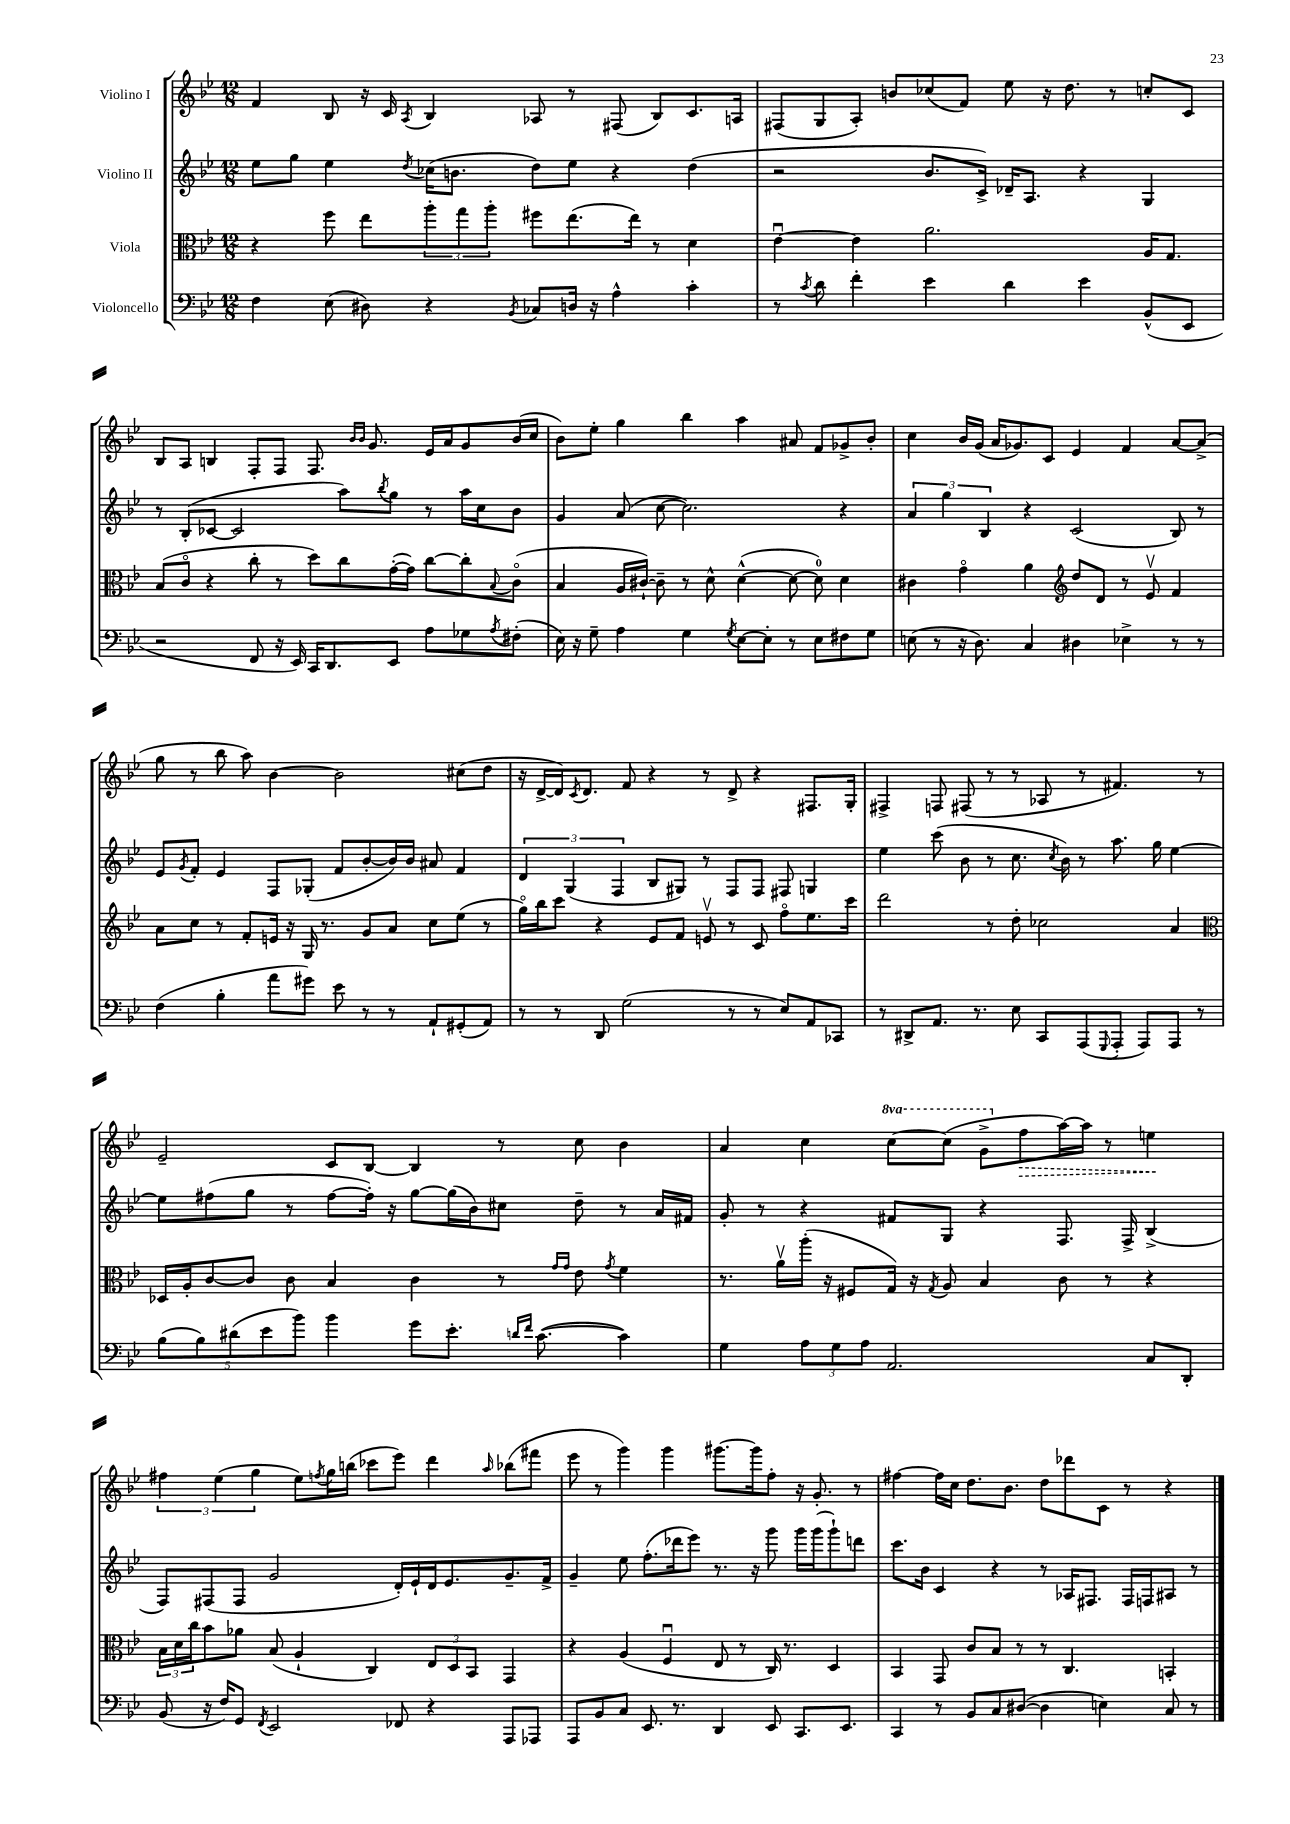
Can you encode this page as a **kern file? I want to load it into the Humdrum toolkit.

**kern	**kern	**kern	**kern	**dynam
*part4	*part3	*part2	*part1	*part1
*staff4	*staff3	*staff2	*staff1	*staff1
*I"Violoncello	*I"Viola	*I"Violino II	*I"Violino I	*
*clefF4	*clefC3	*clefG2	*clefG2	*
*k[b-e-]	*k[b-e-]	*k[b-e-]	*k[b-e-]	*
*M12/8	*M12/8	*M12/8	*M12/8	*
=1	=1	=1	=1	=1
4F\	4r	8ee-\L	4f/	.
.	.	8gg\J	.	.
(8E-\	8ff\	4ee-\	8B-/	.
8D#X\)	8ee-\L	.	16r	.
.	.	.	16c/	.
.	.	8qdd/	8qA/	.
4r	12aa'\	(16cc-X\KL	4B-/	.
.	.	8.bn\J	.	.
.	12gg\	.	.	.
.	12aa'\J	.	.	.
8qBB-/	.	.	.	.
8C-X/L	8ff#X\L	8dd\L)	8A-X/	.
16Dn/Jk	(8.ee-\	8ee-\J	8r	.
16r	.	.	.	.
4A^^\	.	4r	(8F#X/	.
.	16ee-\Jk)	.	.	.
.	8r	.	8B-/L)	.
4c'\	4d\	(4dd\	8.c/	.
.	.	.	16An/Jk	.
=2	=2	=2	=2	=2
8r	[4e-u\	2r	(8F#X/L	.
8qc/	.	.	.	.
8d\	.	.	8G/	.
4f'\	4e-\]	.	8A'/J)	.
.	.	.	8bn/L	.
4e-\	2.a\	8.b-/L	(8cc-X/	.
.	.	.	8f/J)	.
.	.	16c^/Jk)	.	.
4d\	.	16d-X~/KL	8ee-\	.
.	.	8.A/J	.	.
.	.	.	16r	.
.	.	.	8.dd\	.
4e-\	.	4r	.	.
.	.	.	8r	.
(8BB-^^/L	16A/KL	4G/	8ccn'/L	.
.	8.G/J	.	.	.
8EE-/J	.	.	8c/J	.
!!LO:LB:g=z
=3	=3	=3	=3	=3
2r	(8B-/L	8r	8B-/L	.
.	8c/J	(8B-'/L	8A/J	.
.	4r	[8c-X/J	4Bn/	.
.	.	2c-/]	.	.
8FF/	8cc'\	.	8F'/L	.
16r	8r	.	8F/J	.
16EE-/)	.	.	.	.
16CC/KL	8dd\L)	.	8.F/	.
8.DD/	.	.	.	.
.	8cc\	8aa\L)	.	.
.	.	.	16qqb-/LL	.
.	.	.	16qqb-/JJ	.
.	.	.	8.g/	.
.	.	8qbb-/	.	.
8EE-/J	([16g'\L	8gg\J	.	.
.	16g\JJ])	.	.	.
8A\L	[8cc\L	8r	16e-/LL	.
.	.	.	16a/J	.
8G-X\	8cc'\]	16aa\LL	8g/	.
.	.	16cc\J	.	.
8qA/	8qqB-/	.	.	.
(8F#X'\J	(8c\J	8b-\J	(16b-/L	.
.	.	.	16cc/JJ	.
=4	=4	=4	=4	=4
16E-\)	4B-/	4g/	8b-\L)	.
16r	.	.	.	.
8G~\	.	.	8ee-'\J	.
4A\	16A/LL	(8a/	4gg\	.
.	[16c#X`/JJ)	.	.	.
.	8c#~\]	[8cc\	.	.
4G\	8r	2.cc\])	4bb-\	.
.	8d^^\	.	.	.
8qG/	.	.	.	.
[8E-\L	([4d^^\	.	4aa\	.
8E-'\J]	.	.	.	.
8r	8d\_	.	8a#X/	.
8E-\L	8d\])	.	8f/L	.
8F#X\	4d\	4r	8g-X^/	.
8G\J	.	.	8b-'/J	.
=5	=5	=5	=5	=5
(8En\	4c#X\	6a/	4cc\	.
8r	.	.	.	.
.	.	6gg\	.	.
16r	4g\	.	16b-/LL	.
8.D\)	.	.	(16g/JJ	.
.	.	6B-/	.	.
.	.	.	16a/KL	.
.	.	.	8.g-X/)	.
4C/	4a\	4r	.	.
.	.	.	8c/J	.
*	*clefG2	*	*	*
4D#X\	8dd/L	(2c/	4e-/	.
.	8d/J	.	.	.
4E-X^\	8r	.	4f/	.
.	8e-v/	.	.	.
8r	4f/	8B-/)	[8a/L	.
8r	.	8r	(8a^/J]	.
!!LO:LB:g=z
=6	=6	=6	=6	=6
(4F\	8a\L	8e-/L	8gg\	.
.	.	8qg/	.	.
.	8cc\J	8f'/J	8r	.
4B-'\	8r	4e-/	8bb-\	.
.	8f'/L	.	8aa\)	.
8a\L	16en/Jk	8F/L	[4b-\	.
.	16r	.	.	.
8g#X\J)	16G/	(8G-X'/J	.	.
.	8.r	.	.	.
8e-\	.	8f/L	2b-\]	.
8r	8g/L	[8b-'/	.	.
8r	8a/J	16b-/L])	.	.
.	.	16b-/JJ	.	.
8AA`/L	8cc\L	8a#X/	.	.
(8GG#X'/	(8ee-\J	4f/	(8cc#X\L	.
8AA/J)	8r	.	8dd\J	.
=7	=7	=7	=7	=7
8r	16gg\LL)	6d/	16r	.
.	16bb-\J	.	[16d^/LL	.
8r	8ccc\J	.	16d/J])	.
.	.	(6G/	.	.
.	.	.	8qc/	.
.	.	.	8.d/J	.
8DD/	4r	.	.	.
.	.	6F/	.	.
(2G\	.	.	8f/	.
.	8e-/L	8B-/L	4r	.
.	8f/J	8G#X/J)	.	.
.	8env/	8r	8r	.
8r	8r	8F/L	8d^/	.
8r	8c/	8F/J	4r	.
8E-/L)	8ff\L	8F#X/	.	.
8AA/	8.ee-\	4Gn/	8.F#X/L	.
8CC-X/J	.	.	.	.
.	16ccc\Jk	.	16G'/Jk	.
=8	=8	=8	=8	=8
8r	2ddd\	4ee-\	4F#X^/	.
8DD#X^/L	.	.	.	.
8.AA/J	.	(8ccc\	8Fn/	.
.	.	8b-\	(8F#X/	.
8.r	.	.	.	.
.	8r	8r	8r	.
8E-\	8dd'\	8.cc\	8r	.
8CC/L	2cc-X\	.	8A-X/	.
.	.	8qcc/	.	.
.	.	16b-\)	.	.
(8AAA/	.	8r	8r	.
8qqGGG/	.	.	.	.
8AAA'/J	.	8.aa\	4.f#X/)	.
8AAA/L)	.	.	.	.
.	.	16gg\	.	.
8AAA/J	4a/	[4ee-\	.	.
8r	.	.	8r	.
!!LO:LB:g=z
=9	=9	=9	=9	=9
*	*clefC3	*	*	*
(10B-\L	16D-X/LL	8ee-\L]	2e-~/	.
.	16A'/J	.	.	.
10B-\)	.	.	.	.
.	[8c/	(8ff#X\	.	.
(10d#X\	.	.	.	.
.	8c/J]	8gg\J	.	.
10e-\	.	.	.	.
.	8c\	8r	.	.
10b-\J)	.	.	.	.
4b-\	4B-/	[8ff#\L	8c/L	.
.	.	16ff#'\Jk])	[8B-/J	.
.	.	16r	.	.
8g\L	4c\	[8gg\L	4B-/]	.
8.e-'\J	.	(16gg\L]	.	.
.	.	16b-\J)	.	.
.	8r	8cc#X\J	8r	.
16qqdn/LL	.	.	.	.
16qqf/JJ	.	.	.	.
([8.c\	.	.	.	.
.	16qqg/LL	.	.	.
.	16qqg/JJ	.	.	.
.	8e-\	8dd~\	8cc\	.
.	8qg/	.	.	.
4c\])	4f\	8r	4b-\	.
.	.	16a/LL	.	.
.	.	16f#X/JJ	.	.
=10	=10	=10	=10	=10
4G\	8.r	8g'/	4a/	.
.	.	8r	.	.
.	16av\LL	.	.	.
12A\L	(16aa'\JJ	4r	4cc\	.
.	16r	.	.	.
12G\	.	.	.	.
.	8F#X/L	.	.	.
12A\J	.	.	.	.
*	*	*	*8va	*
2.AA/	16G/Jk)	8f#X/L	[8ccc\L	.
.	16r	.	.	.
.	8qG/	.	.	.
.	8A/	8G/J	(8ccc\J]	.
.	4B-/	4r	8gg^\L	.
*	*	*	*X8va	*
!	!	!	!	!LO:HP:b
.	.	.	8ff\	>
.	8c\	8.F/	[16aa\L)	.
.	.	.	16aa\JJ]	.
.	8r	.	8r	.
.	.	16F^/	.	.
8C/L	4r	(4B-^/	4een\	.
8DD'/J	.	.	.	.
.	.	.	.	]
!!LO:LB:g=z
=11	=11	=11	=11	=11
(8BB-/	24B-\LL	8F/L)	6ff#X\	.
.	24d\	.	.	.
.	24cc\J	.	.	.
16r	8b-\	(8F#X/	.	.
.	.	.	(6ee-\	.
16F/KL)	.	.	.	.
8GG/J	8a-X\J	8F#/J	.	.
.	.	.	6gg\	.
8qFF/	.	.	.	.
2EE-/	(8B-/	2g/	.	.
.	4A`/	.	8ee-\L)	.
.	.	.	8qffn/	.
.	.	.	16gg\L	.
.	.	.	(16bbn\JJ	.
.	4C/)	.	8ccc-X\L	.
8FF-X/	.	16d'/LL)	8eee-\J)	.
.	.	16e-`/	.	.
4r	12E-/L	16d/J	4ddd\	.
.	.	8.e-/	.	.
.	12D/	.	.	.
.	12BB-/J	.	.	.
.	.	.	16qqaa/	.
8AAA/L	4GG/	8.g~/	(8bb-X\L	.
8AAA-X/J	.	.	8fff#X\J	.
.	.	16f^/Jk	.	.
=12	=12	=12	=12	=12
8AAA/L	4r	4g~/	8eee-\	.
8BB-/	.	.	8r	.
8C/J	(4A/	8ee-\	4ggg\)	.
8.EE-/	.	(8.ff'\L	.	.
.	4Fu/	.	4ggg\	.
8.r	.	16ddd-X\k	.	.
.	.	8eee-\J)	.	.
4DD/	8E-/	8.r	[8.ggg#X\L	.
.	8r	.	.	.
.	.	16r	16ggg#\k]	.
8EE-/	16C/)	8ggg\	8ff'\J	.
.	8.r	.	.	.
8.CC/L	.	16ggg\LL	16r	.
.	.	(16ggg\J	8.g'/	.
.	4D/	8ggg`\)	.	.
8.EE-/J	.	.	.	.
.	.	8dddn\J	8r	.
=13	=13	=13	=13	=13
4CC/	4BB-/	8.ccc\L	[4ff#X\	.
.	.	16b-\Jk	.	.
8r	8GG/	4c/	16ff#\LL]	.
.	.	.	16cc\JJ	.
8BB-/L	8c/L	.	8.dd\L	.
8C/	8B-/J	4r	.	.
.	.	.	8.b-\J	.
([8D#X/J	8r	.	.	.
4D#\]	8r	8r	8dd\L	.
.	4.C/	16A-X/KL	8ddd-X\	.
.	.	8.F#X/J	.	.
4En\)	.	.	8c\J	.
.	.	16F#/LL	8r	.
.	.	16Fn/J	.	.
8C/	4BBn'/	8A#X/J	4r	.
8r	.	8r	.	.
==	==	==	==	==
*-	*-	*-	*-	*-
